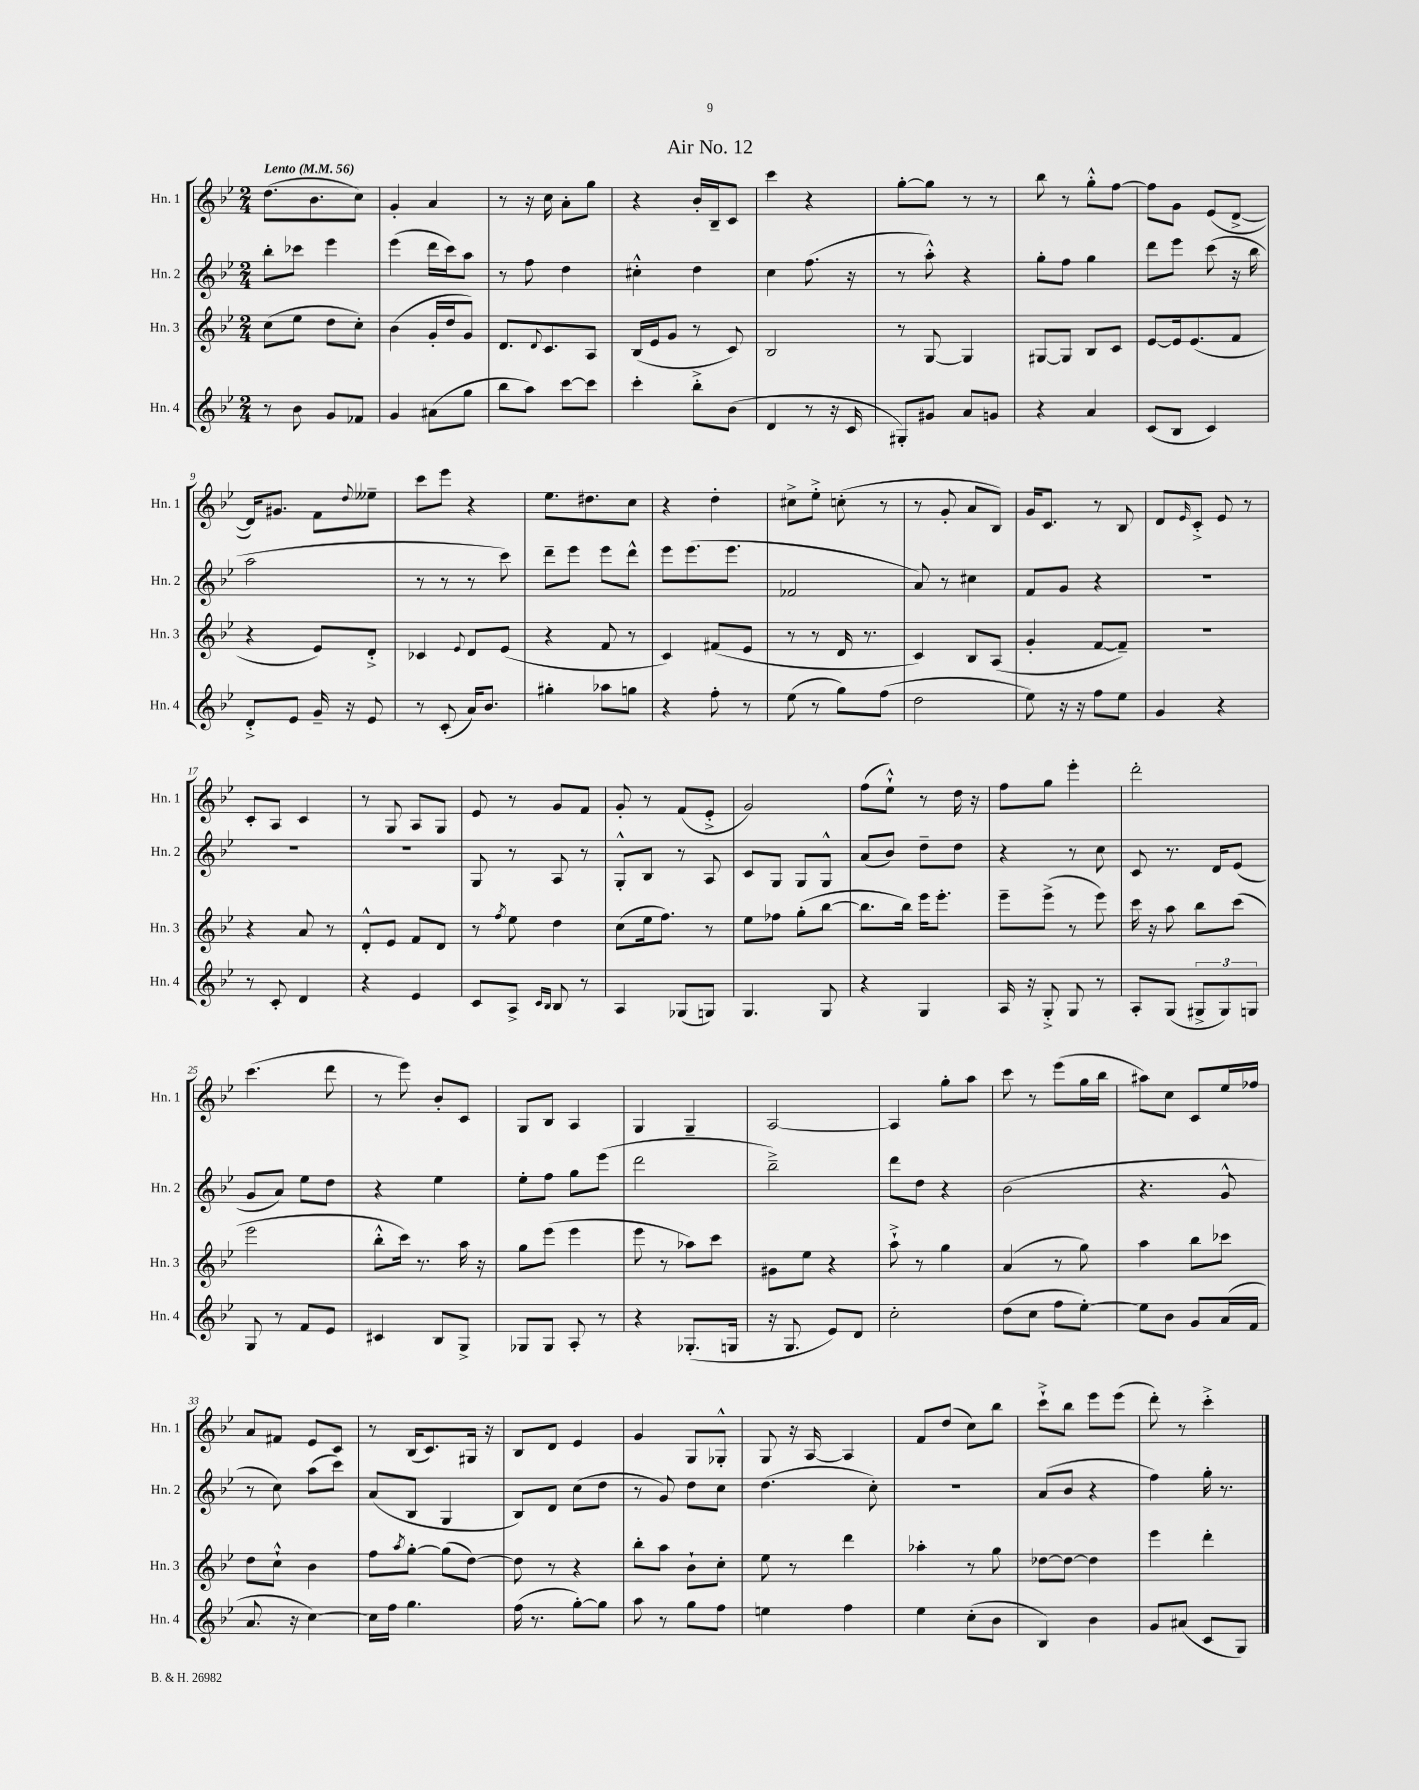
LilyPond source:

\header { title = "Air No. 12" }
<<
\new StaffGroup <<
\new Staff = "s0" \with { instrumentName = "Hn. 1" shortInstrumentName = "Hn. 1" } {
    \clef treble \key bes \major \numericTimeSignature \time 2/4 \tempo "Lento" 4 = 56
    d''8.( bes'8. c''8) |
    g'4-. a'4 |
    r8 r16 c''16 a'8-. g''8 |
    r4 bes'16-. bes16-- c'8 |
    c'''4 r4 |
    g''8~-. g''8 r8 r8 |
    bes''8 r8 g''8-.-^ f''8~ |
    f''8 g'8 ees'8( d'8~-> |
    d'16) gis'8. f'8 \appoggiatura { d''8 } eeses''8-- |
    c'''8 ees'''8 r4 |
    ees''8. dis''8. c''8 |
    r4 d''4-. |
    cis''8-> ees''8-.-> c''8-.( r8 |
    r8 g'8-. a'8 bes8) |
    g'16 c'8. r8 bes8 |
    d'8 \grace { ees'16 } c'8-.-> ees'8 r8 |
    c'8-. a8 c'4 |
    r8 g8 a8 g8 |
    ees'8 r8 g'8 f'8 |
    g'8-. r8 f'8( ees'8-.-> |
    g'2) |
    f''8( ees''8-!-^) r8 d''16 r16 |
    f''8 g''8 ees'''4-. |
    d'''2-. |
    c'''4.( d'''8 |
    r8 ees'''8) bes'8-. c'8 |
    g8 bes8 a4 |
    g4 g4-- |
    a2~ |
    a4 g''8-. a''8 |
    c'''8 r8 ees'''8( g''16 bes''16 |
    ais''8) c''8 c'8 ees''16 fes''16 |
    a'8 fis'8 ees'8 c'8 |
    r8 bes16( c'8.) gis16 r16 |
    bes8 d'8 ees'4 |
    g'4 g8 ges8-.-^ |
    g8 r16 a16~ a4 |
    f'8 d''8( c''8) bes''8 |
    c'''8-!-> bes''8 ees'''8 ees'''8( |
    d'''8-.) r8 c'''4-.-> \bar "|." |
}
\new Staff = "s1" \with { instrumentName = "Hn. 2" shortInstrumentName = "Hn. 2" } {
    \clef treble \key bes \major \numericTimeSignature \time 2/4
    bes''8-. ces'''8 ees'''4 |
    ees'''4( d'''16 c'''16) a''8 |
    r8 f''8 d''4 |
    cis''4-.-^ d''4 |
    c''4 f''8.( r16 |
    r8 a''8-.-^) r4 |
    g''8-. f''8 g''4 |
    d'''8 ees'''8 c'''8( r16 bes''16 |
    a''2 |
    r8 r8 r8 c'''8) |
    d'''8-- ees'''8 ees'''8 d'''8-^ |
    ees'''8 ees'''8.( ees'''8. |
    fes'2 |
    a'8) r8 cis''4 |
    f'8 g'8 r4 |
    R2 |
    R2 |
    R2 |
    g8 r8 a8 r8 |
    g8-.-^ bes8 r8 a8 |
    c'8 g8 g8 g8-^ |
    a'8( bes'8) d''8-- d''8 |
    r4 r8 c''8 |
    c'8 r8. d'16 ees'8( |
    g'8 a'8) ees''8 d''8 |
    r4 ees''4 |
    ees''8-. f''8 g''8 ees'''8( |
    d'''2 |
    bes''2--->) |
    d'''8 d''8 r4 |
    bes'2( |
    r4. g'8-^ |
    r8 c''8) a''8( c'''8) |
    a'8( bes8 g4 |
    bes8) d'8 c''8( d''8 |
    r8 g'8) d''8 c''8 |
    d''4.( c''8-.) |
    r2 |
    a'8( bes'8 r4 |
    f''4) g''16-. r8. \bar "|." |
}
\new Staff = "s2" \with { instrumentName = "Hn. 3" shortInstrumentName = "Hn. 3" } {
    \clef treble \key bes \major \numericTimeSignature \time 2/4
    c''8( ees''8 d''8 c''8-.) |
    bes'4( g'16-. d''16 g'8) |
    d'8. \appoggiatura { d'8 } c'8. a8 |
    bes16( ees'16 g'8 r8 c'8) |
    bes2 |
    r8 g8~ g4 |
    gis8~ gis8 bes8 c'8 |
    ees'8~ ees'16 ees'8.( f'8 |
    r4 ees'8) d'8-.-> |
    ces'4 \appoggiatura { ees'8 } d'8 ees'8( |
    r4 f'8 r8 |
    c'4) fis'8( ees'8 |
    r8 r8 d'16 r8. |
    c'4) bes8 a8( |
    g'4-. f'8~ f'8--) |
    R2 |
    r4 a'8 r8 |
    d'8-.-^ ees'8 f'8 d'8 |
    r8 \acciaccatura { f''8 } ees''8 d''4 |
    c''8( ees''16 f''8.) r8 |
    ees''8 fes''8 g''8-.( bes''8~ |
    bes''8. bes''16) ees'''16 ees'''8.-. |
    ees'''8-- ees'''8->( r8 ees'''8) |
    c'''16 r16 a''8 bes''8 c'''8( |
    ees'''2 |
    bes''8-.-^ c'''16) r8. a''16 r16 |
    g''8 ees'''8( ees'''4 |
    ees'''8 r8 aes''8) c'''8 |
    gis'8 ees''8 r4 |
    a''8-!-> r8 g''4 |
    a'4( r8 g''8) |
    a''4 bes''8 ces'''8 |
    d''8 c''8-!-^ bes'4 |
    f''8 \acciaccatura { a''8 } g''8~-. g''8( d''8~) |
    d''8 r8 r4 |
    bes''8-. a''8 bes'8-! c''8-. |
    ees''8 r8 d'''4 |
    aes''4-. r8 g''8 |
    des''8~ des''8~ des''4 |
    ees'''4 d'''4-. \bar "|." |
}
\new Staff = "s3" \with { instrumentName = "Hn. 4" shortInstrumentName = "Hn. 4" } {
    \clef treble \key bes \major \numericTimeSignature \time 2/4
    r8 bes'8 g'8 fes'8 |
    g'4 ais'8( g''8 |
    bes''8 a''8) c'''8~ c'''8 |
    c'''4-. bes''8-.-> bes'8( |
    d'4 r8 r16 c'16 |
    gis8-.) gis'8 a'8 g'8 |
    r4 a'4 |
    c'8( bes8 c'4) |
    d'8-.-> ees'8 g'16-- r16 ees'8 |
    r8 c'8-.( a'16) bes'8. |
    gis''4-. aes''8 g''8 |
    r4 f''8-. r8 |
    ees''8( r8 g''8) f''8( |
    d''2 |
    ees''8) r16 r16 f''8 ees''8 |
    g'4 r4 |
    r8 c'8-. d'4 |
    r4 ees'4 |
    c'8 a8-> \grace { c'16 bes16 } bes8 r8 |
    a4 ges8( g8) |
    g4. g8 |
    r4 g4 |
    a16 r16 g8-.-> g8 r8 |
    a8-. g8( \tuplet 3/2 { gis8-> gis8) g8 } |
    g8 r8 f'8 ees'8 |
    cis'4 bes8 g8-> |
    ges8 ges8 a8-. r8 |
    r4 ges8.-.( g16 |
    r16 g8. ees'8) d'8 |
    c''2-. |
    d''8( c''8 f''8 ees''8~-.) |
    ees''8 bes'8 g'8 a'16( f'16 |
    a'8. r16 c''4~) |
    c''16 f''16 g''4. |
    f''16( r8. g''8~-.) g''8 |
    a''8 r8 g''8 f''8 |
    e''4 f''4 |
    ees''4 c''8-.( bes'8 |
    bes4) bes'4 |
    g'8 ais'8( c'8 g8) \bar "|." |
}
>>
>>
